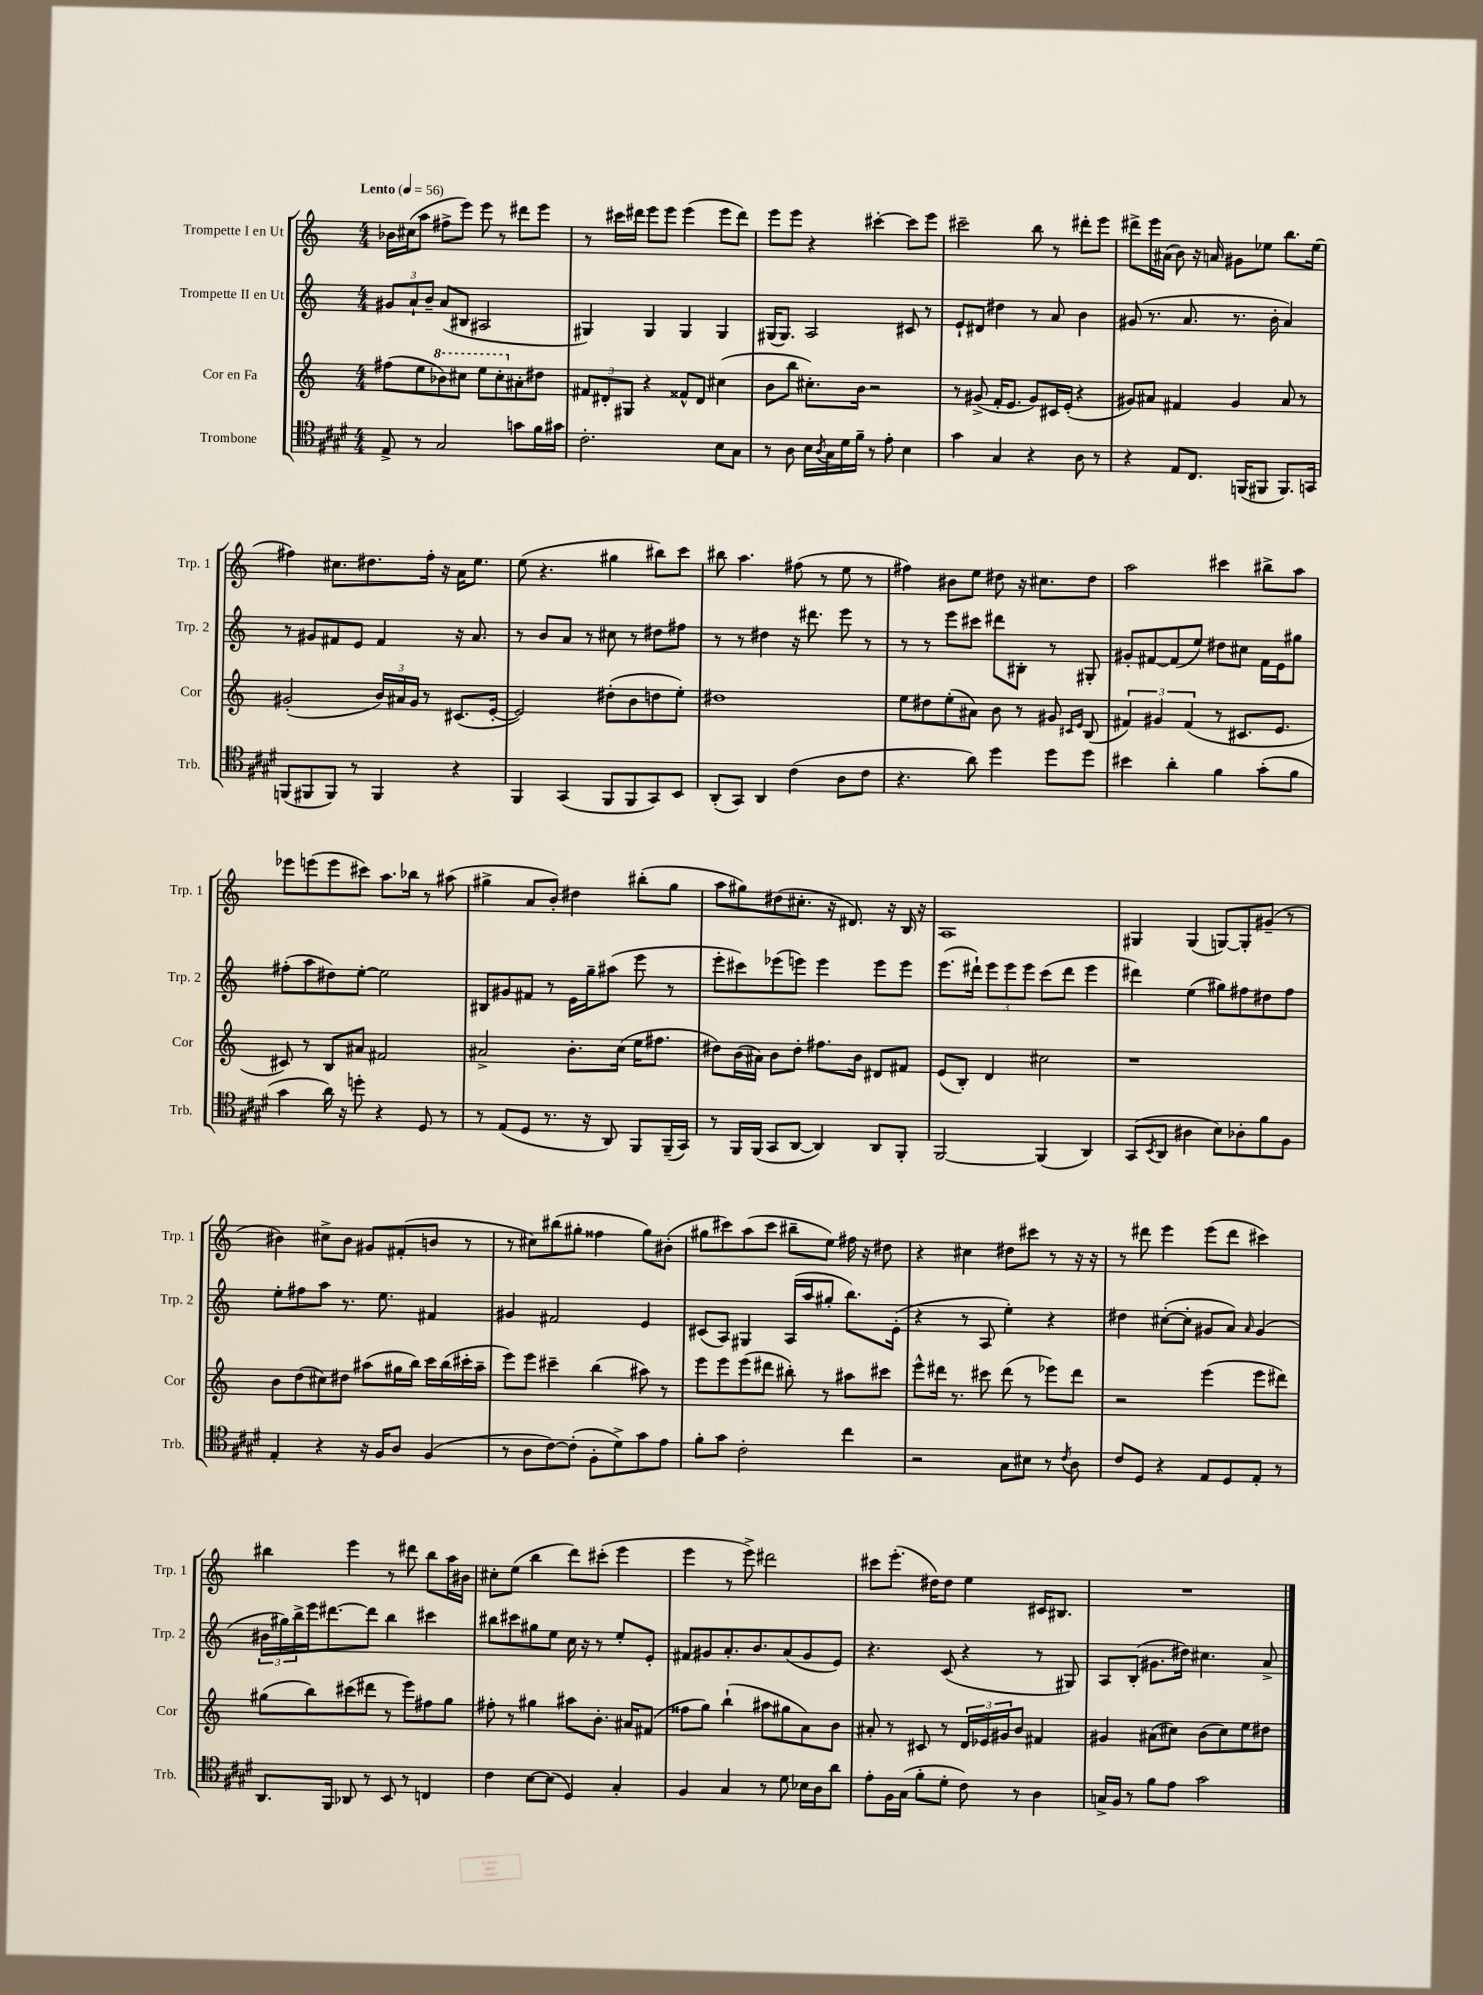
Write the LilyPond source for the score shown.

<<
\new StaffGroup <<
\new Staff = "s0" \with { instrumentName = "Trompette I en Ut" shortInstrumentName = "Trp. 1" } {
    \clef treble \key c \major \numericTimeSignature \time 4/4 \tempo "Lento" 4 = 56
    bes'16 cis''16( a''8 fis''8-> e'''8) e'''8 r8 dis'''8 e'''8 |
    r8 cis'''16 dis'''16 e'''8 e'''8 e'''4( e'''8 dis'''8) |
    e'''8 e'''8 r4 cis'''4~-. cis'''8 e'''8 |
    cis'''2-- b''8 r8 dis'''8-. e'''8 |
    dis'''8-> e'''16 ais'16( b'8) r16 a'16 gis'8 ees''8 b''8. ees''16( |
    fis''4) cis''8. dis''8. fis''16-. r16 a'16 e''8. |
    e''8( r4. gis''4 bis''8) c'''8 |
    bis''8 a''4. fis''8( r8 e''8 r8 |
    fis''4) bis'8 e''8 dis''8 r16 cis''8. dis''8 |
    a''2 cis'''4 bis''8-> a''8 |
    ees'''8 e'''8( e'''8 cis'''8) a''8. bes''16 r8 ais''8( |
    gis''4-> a'8 b'8-.) dis''4 bis''8-.( gis''8 |
    a''8 gis''8) dis''8( cis''8.-. r16 dis'8.) r16 b16 r16 |
    a1 |
    gis4 gis4( g8~) g8-. gis'8--( r8 |
    bis'4) cis''8-> bis'8 gis'8 fis'8-.( b'8 r8 |
    r8 cis''8) bis''8( gis''8-. fisis''4 gis''8) bis'8-.( |
    gis''8 cis'''8) a''8( cis'''8 bis''8-- e''8) fis''16 r16 dis''8 |
    r4 cis''4 dis''8 cis'''8 r8 r16 r16 |
    r8 dis'''8 e'''4 e'''8( dis'''8 cis'''4) |
    bis''4 e'''4 r8 dis'''8 bis''8 a''16 bis'16 |
    cis''8-. e''8( b''4 d'''8) cis'''8-.( e'''4 |
    e'''4 r8 e'''8->) dis'''2 |
    cis'''8 e'''8.-.( dis''16) dis''8 e''4 cis'16 bis8. |
    R1 \bar "|." |
}
\new Staff = "s1" \with { instrumentName = "Trompette II en Ut" shortInstrumentName = "Trp. 2" } {
    \clef treble \key c \major \numericTimeSignature \time 4/4
    \tuplet 3/2 { gis'8 a'8-! b'8-- } a'8( bis8 ais2 |
    gis4) gis4 gis4 gis4 |
    gis16( gis8.) a2 cis'8 r8 |
    e'8-! dis'8 dis''4 r8 a'8 b'4 |
    gis'8( r8. a'8. r8. b'16-. a'4) |
    r8 gis'8 fis'8 e'8 fis'4 r16 a'8. |
    r8 b'8 a'8 r8 cis''8 r8 dis''8 fis''8 |
    r8 r8 dis''4 r16 dis'''8. e'''8 r8 |
    r8 r8 e'''8 cis'''8 dis'''8 bis8-. r8 gis8-. |
    gis'8-. fis'8~ fis'8( e''8) dis''8 cis''8 fis'16 e'16 gis''8 |
    fis''8-.( a''8 dis''8) e''8~-. e''2 |
    bis8 gis'8 fis'8 r8 e'16 g''16-- ais''8( e'''8 r8 |
    e'''8-. cis'''8) ees'''8( e'''8) e'''4 e'''8 e'''8 |
    e'''8.( dis'''16-!) \tuplet 3/2 { e'''8 e'''8 e'''8 } c'''8( dis'''8 e'''4 |
    dis'''4) e''4( gis''8) fis''8 dis''8 fis''8 |
    e''8-. fis''8 a''8 r8. e''8. fis'4 |
    gis'4 fis'2 e'4 |
    cis'8( a8) gis4 a16( a''16 gis''8-. b''8.) e'16-.( |
    r4 r8 a8 e''4-.) r4 |
    dis''4 cis''8~-.( cis''8-. gis'8 a'8) \grace { a'16 } gis'4( |
    \tuplet 3/2 { bis'16 gis''16) b''16-> } e'''16 dis'''8.~ dis'''8 b''4 cis'''4 |
    bis''8 cis'''8 gis''8 e''8 c''16 r16 r8 e''8-. e'8-. |
    fis'8 gis'8 a'8.-. b'8. a'8( gis'8 e'8) |
    r4. c'8( r4 r8 gis8) |
    a8 b8-.( gis'8. dis''16) cis''4. a'8-> \bar "|." |
}
\new Staff = "s2" \with { instrumentName = "Cor en Fa" shortInstrumentName = "Cor" } {
    \clef treble \key c \major \numericTimeSignature \time 4/4
    fis''8( e''8 \ottava #1 bes''8) cis'''8 e'''8 cis'''8-. \ottava #0 ais'8-. dis''8 |
    \tuplet 3/2 { fis'8 dis'8-. gis8 } r4 fisis'8-^ dis'8 cis''4( |
    b'8 b''8 cis''8.-.) b'16 r2 |
    r8 gis'8->( f'16-. e'8. gis'8) cis'16 e'16-.( r4 |
    gis'8) ais'8 fis'4 gis'4 ais'8 r8 |
    gis'2-.( \tuplet 3/2 { b'16) ais'16 gis'16 } r8 cis'8.( e'16~-. |
    e'2) dis''8-.( b'8 d''8 e''8-.) |
    dis''1 |
    e''8 dis''8 e''8-.( ais'8) b'8 r8 gis'8 \grace { cis'16 e'16 } b8( |
    \tuplet 3/2 { fis'4) gis'4 fis'4( } r8 cis'8. e'8. |
    cis'8) r8 b8 ais'8 fis'2 |
    ais'2-> b'8.-. c''16( e''16 fis''8. |
    dis''8) b'16( ais'16) b'8 dis''8-. fis''8. b'16 dis'8 fis'8 |
    e'8( b8-.) d'4 cis''2 |
    r1 |
    b'8 d''8( cis''8) dis''8 ais''8( gis''16 b''16) c'''16 b''16( cis'''16-. ais''16-- |
    e'''8) e'''8 cis'''4-- b''4( ais''8) r8 |
    e'''8 e'''8 e'''8( dis'''8 bis''8-.) r8 ais''8 cis'''8 |
    e'''8-^ dis'''16 r8. cis'''8 dis'''8( r8 ees'''8) dis'''8 |
    r2 e'''4( e'''8 dis'''8) |
    gis''8( b''8) cis'''8( dis'''8 r8 e'''8) fis''8 gis''8 |
    fis''8-. r8 gis''4 ais''8 b'8.-. ais'16 fis'8( |
    fisis''8 g''8) b''4-!( ais''8 gis''8 a'8) b'8 |
    ais'8-. r8 cis'8 r8 \tuplet 3/2 { d'16 ees'16 gis'16 } b'8 fis'4 |
    gis'4 ais'8( cis''8) b'8( cis''8) e''8 dis''8 \bar "|." |
}
\new Staff = "s3" \with { instrumentName = "Trombone" shortInstrumentName = "Trb." } {
    \clef tenor \key e \major \numericTimeSignature \time 4/4
    e8-> r8 gis2 g'8 fis'16 gis'16 |
    cis'2.-. b8 gis8 |
    r8 a8 b16 \acciaccatura { a8 } gis16 dis'16 fis'16-- r8 e'8-. b4 |
    gis'4 gis4 r4 a8 r8 |
    r4 e8 cis8. f,16( fis,8 fis,8.) g,16 |
    f,8( fis,8 fis,8) r8 fis,4 r4 |
    fis,4 gis,4( fis,8 fis,8 gis,8) b,8 |
    a,8-.( gis,8) a,4 cis'4( a8 cis'8 |
    r4. a'8) dis''4 dis''8 dis''8 |
    bis'4 a'4-. fis'4 gis'8-.( fis'8 |
    gis'4 a'16) r16 d''8-. r4 dis8 r8 |
    r8 e8( dis8 r8. r16 a,8) fis,8 fis,16--( gis,16) |
    r8 fis,16 fis,16( gis,8 a,8~ a,4) a,8 fis,8-. |
    fis,2~ fis,4( a,4) |
    gis,8( \acciaccatura { b,8 } a,8 ais4 b8) aes8-. fis'8 fis8 |
    e4-. r4 r16 fis16 a8 fis4( |
    r8 a8 cis'8~) cis'8-.( fis8-. dis'8->) gis'8 e'8 |
    fis'8-. gis'8 cis'2-. cis''4 |
    r2 gis8 bis8 r8 \acciaccatura { cis'8 } a8 |
    cis'8 dis8 r4 e8 dis8 e8-. r8 |
    a,8. fis,16 aes,8 r8 b,8 r8 c4 |
    cis'4 b8~ b8( dis4) gis4-. |
    fis4 gis4 r8 dis'8 bes16 a16 a'8 |
    e'8-. fis16 gis16( fis'8-. dis'8-. cis'8) r8 a4 |
    g16-> fis16 r8 fis'8 e'8 gis'2 \bar "|." |
}
>>
>>
\layout { \context { \Score \remove "Bar_number_engraver" } }
